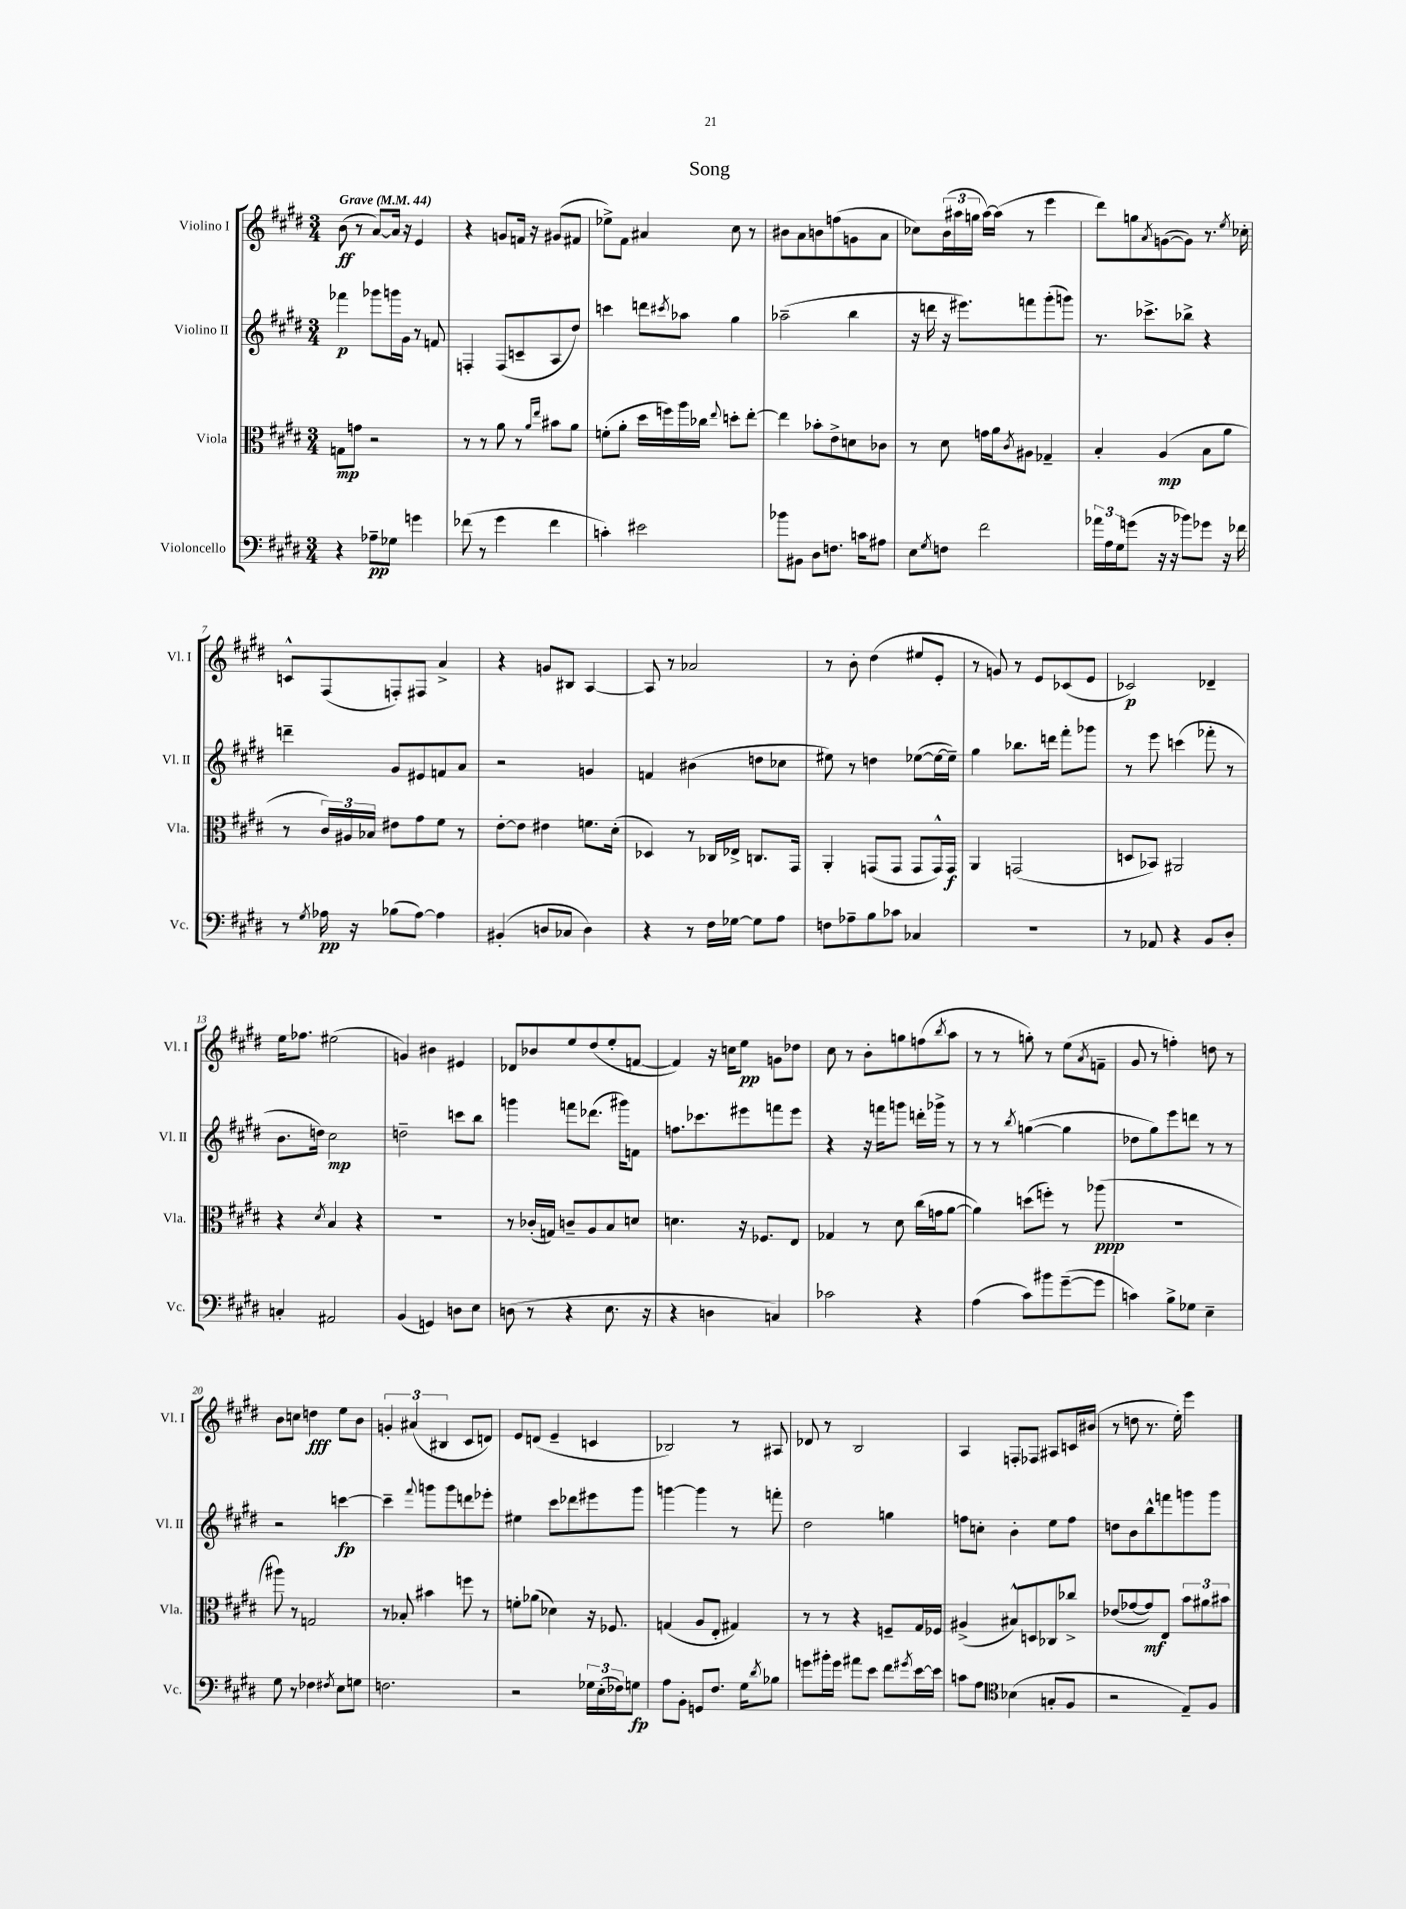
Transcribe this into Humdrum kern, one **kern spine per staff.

**kern	**kern	**kern	**kern
*staff4	*staff3	*staff2	*staff1
*clefF4	*clefC3	*clefG2	*clefG2
*k[f#c#g#d#]	*k[f#c#g#d#]	*k[f#c#g#d#]	*k[f#c#g#d#]
*M3/4	*M3/4	*M3/4	*M3/4
*MM44	*MM44	*MM44	*MM44
4r	8G	4fff-	(8b
.	8g	.	8r
8A-~	2r	8ggg-	[8a)
8G-	.	16ggg	16a]
.	.	16g#	16r
4g	.	8r	4e
.	.	8f	.
=	=	=	=
(8f-	8r	4F'	4r
8r	8r	.	.
4g#	8a	(8F	8g
.	8r	8c~	16f
.	.	.	16r
.	16qqa	.	.
.	16qqee	.	.
4f-	8b#	8A	(8g#
.	8a	8dd#)	8f#
=	=	=	=
4c')	(8f'	4ccc	8ee-^)
.	8a'	.	8f#
2e#	16dd#	8ddd	4a#
.	16ff)	.	.
.	.	8qccc#	.
.	16aa	8aa-	.
.	16cc-	.	.
.	8qqee	.	.
.	8dd'	4gg#	8cc#
.	[8ee'	.	8r
=	=	=	=
8b-	4ee]	(2aa-~	8b#
8BB#	.	.	8a
8D#	8b-'	.	8b
8.F	8e^	.	(8ff
.	8d	4bb	8g
16c	.	.	.
8A#	8c-	.	8a
=	=	=	=
8E	8r	16r	8cc-)
.	.	16ddd	.
8qG#	.	.	.
8F	8d#	16r	(24b
.	.	.	24aa#
.	.	8.eee#)	.
.	.	.	24gg
2f#	16g	.	[16aa#)
.	16a	.	(16aa#]
.	8qc#	.	.
.	8A#	8fff	8r
.	4G-~	(8ggg#'	4eee
.	.	8ggg)	.
=	=	=	=
24a-	4B'	8.r	8ddd#)
24A	.	.	.
24G#	.	.	.
(8g	.	.	8gg
.	.	8.ccc-^	.
.	.	.	8qa
16r	(4A	.	([8g
16r	.	.	.
8b-)	.	8bb-^	8g])
8g-	8B	4r	8.r
16r	8a	.	.
.	.	.	8qee
16f-	.	.	16cc-'
=	=	=	=
8r	8r	4ddd~	8c^^
8qG#	.	.	.
16A-	24c#)	.	(8F#
.	24A#	.	.
16r	.	.	.
.	24B-	.	.
(8B-	8e#	8g#	8F')
[8A-)	8g#	8e#	8F#
4A-]	8f#	8f	4a^
.	8r	8a	.
=	=	=	=
(4BB#'	[8e'	2r	4r
.	8e]	.	.
8D	4e#	.	8g
8C-	.	.	8B#
4D)	8.f	4g	[4A
.	(16d#'	.	.
=	=	=	=
4r	4D-)	4f	8A]
.	.	.	8r
8r	8r	(4b#	2a-
16F#	16C-	.	.
[16G-	16E-^	.	.
8G-]	8.C	8dd	.
8A	.	8cc-	.
.	16GG#	.	.
=	=	=	=
8F	4AA'	8ee#)	8r
8A-~	.	8r	8b'
8B	(8GG	4dd	(4dd#
8c-	8GG	.	.
4C-	8GG	([8ee-	8ee#
.	16GG^^)	16ee-_	8e'
.	16GG	16ee-~])	.
=	=	=	=
2.r	4AA	4gg#	8r
.	.	.	8g)
.	(2GG	8.bb-	8r
.	.	.	8e
.	.	16ddd	.
.	.	8fff#'	(8c-
.	.	8ggg-	8e
=	=	=	=
8r	8D	8r	2c-)
8AA-	8BB-)	8eee	.
4r	2AA#	(4ccc	.
8BB	.	8fff-'	4d-~
8D#'	.	8r	.
=	=	=	=
4C'	4r	8.b	16ee
.	.	.	8.ff-
.	.	16dd)	.
.	8qd#	.	.
2AA#	4B	2cc#	(2ee#
.	4r	.	.
=	=	=	=
(4BB	2.r	2dd~	4g)
4GG)	.	.	4b#
8D	.	8ccc	4e#
8E	.	8bb	.
=	=	=	=
(8D	8r	4ggg	8d-
8r	(16c-'	.	8b-
.	16G)	.	.
4r	8c~	8fff	8ee
.	8A	(8.ddd-	(8dd#
8.E	8B	.	8ee'
.	.	16ggg#)	.
.	8d	8f	[8f
16r	.	.	.
=	=	=	=
4r	4.d	8.ff	4f])
.	.	8.ccc-	.
4D	.	.	16r
.	.	.	16cc
.	16r	8eee#	8ee
.	8.F-	.	.
4C)	.	8fff	8g
.	8E	8eee#	8dd-
=	=	=	=
2c-	4G-	4r	8cc#
.	.	.	8r
.	8r	16r	8b'
.	.	16fff	.
.	8d#	8ggg	8gg
4r	(16cc#	16ddd'	(8ff
.	16g	16ggg-^	.
.	.	.	8qbb
.	[8a	8r	8aa
=	=	=	=
(4A	4a])	8r	8r
.	.	8r	8r
.	.	8qbb	.
8c#)	(8dd	([4gg	8gg')
8b#	8ff')	.	8r
([8g#~	8r	4gg]	(8ee
.	.	.	8qa
8g#]	(8aa-	.	8f~
=	=	=	=
4c)	2.r	8dd-	8g#
.	.	8gg#)	8r
8B^	.	8eee	4ff')
8G-	.	8ddd	.
4E~	.	8r	8dd
.	.	8r	8r
=	=	=	=
8G#	8aa#)	2r	8b
8r	8r	.	8cc
4F-	2G	.	4dd
8qF#	.	.	.
8E	.	[4ccc	8ee
8G	.	.	8b
=	=	=	=
2.F	8r	4ccc~]	6g'
.	8B-'	.	.
.	.	.	(6a#
.	.	8qqfff#	.
.	4b#	8ggg	.
.	.	.	6B#
.	.	8ggg	.
.	8ff	8ddd	8c#
.	8r	8eee-'	8d)
=	=	=	=
2r	8f'	4ee#	8e
.	(8a-	.	(8d
.	4d-)	8ccc#	4e~
.	.	8ddd-	.
24G-	16r	8eee#	4c
(24E'	.	.	.
.	8.F-	.	.
24F-)	.	.	.
8G	.	8ggg#	.
=	=	=	=
8A	(4G	[4ggg	2B-)
8BB'	.	.	.
8GG	8A	4ggg]	.
8.F#	8E'	.	.
.	4G#)	8r	8r
16G#	.	.	.
8qd#	.	.	.
8B-	.	8fff'	8A#
=	=	=	=
8g	8r	2dd#	8d-
16b#'	8r	.	8r
16g	.	.	.
8a#	4r	.	2B
8e	.	.	.
8f#	8F~	4gg	.
8qg#	.	.	.
[16e	16G#	.	.
16e]	16F-	.	.
=	=	=	=
8c	(4A#^	8ff	4A
8A	.	8cc'	.
*clefC4	*	*	*
(4B-	8B#^^)	4b'	8F'
.	8D	.	8F-
8G'	8C-	8ee	8A#
8F#	8cc-^	8ff	16c
.	.	.	(16b#
=	=	=	=
2r	(8e-	8dd	8r
.	[8g-	8b	8dd
.	8g-])	8bb^^	8.r
.	8E	8fff	.
.	.	.	16ee')
8E~)	12b	8ggg	4eee
.	12a#	.	.
8F#	.	8ggg	.
.	12b#	.	.
==	==	==	==
*-	*-	*-	*-
